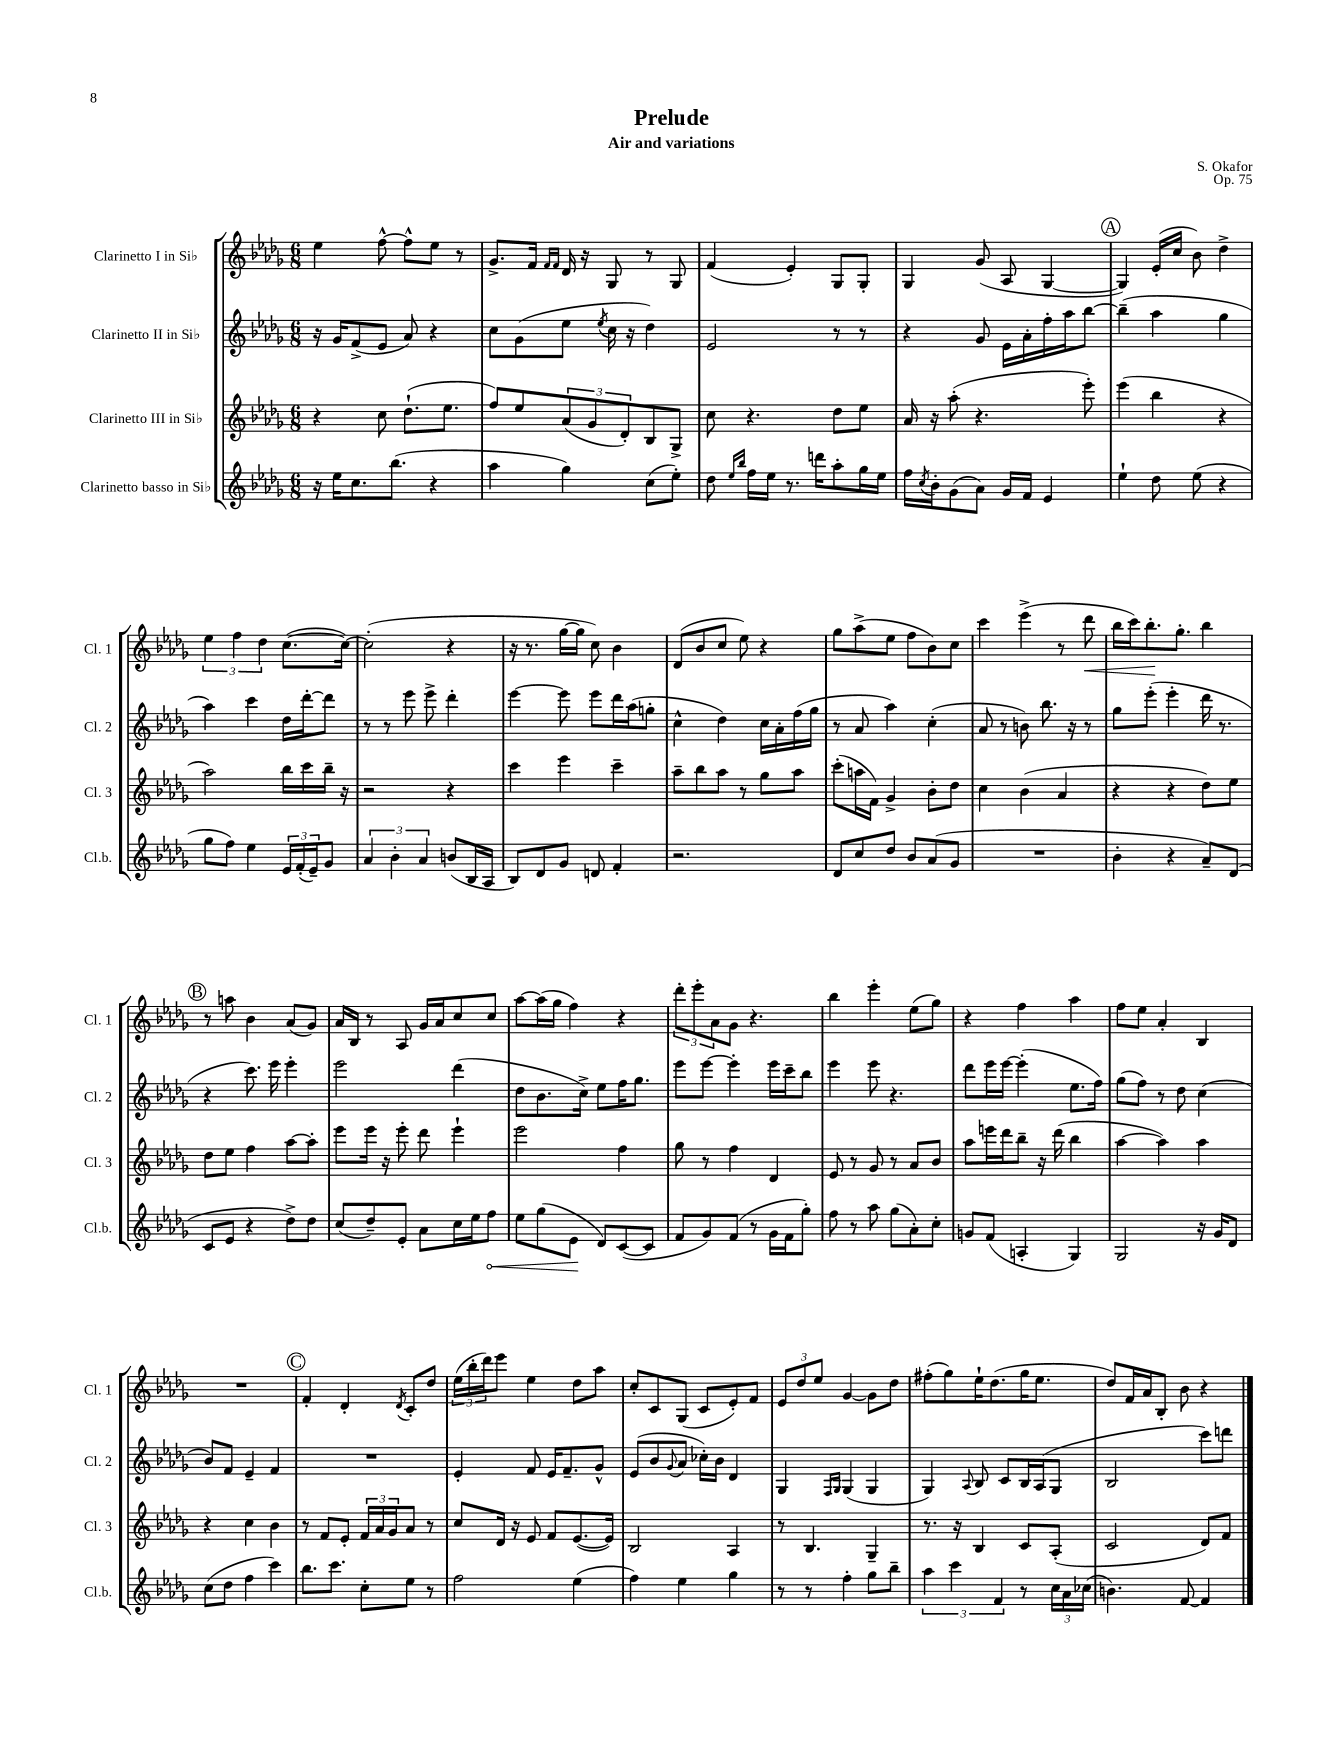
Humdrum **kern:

**kern	**dynam	**kern	**kern	**kern	**dynam
*part4	*part4	*part3	*part2	*part1	*part1
*staff4	*staff4	*staff3	*staff2	*staff1	*staff1
*I"Clarinetto basso in Si♭	*	*I"Clarinetto III in Si♭	*I"Clarinetto II in Si♭	*I"Clarinetto I in Si♭	*
*I'Cl.b.	*	*I'Cl. 3	*I'Cl. 2	*I'Cl. 1	*
*clefG2	*	*clefG2	*clefG2	*clefG2	*
*k[b-e-a-d-g-]	*	*k[b-e-a-d-g-]	*k[b-e-a-d-g-]	*k[b-e-a-d-g-]	*
*M6/8	*	*M6/8	*M6/8	*M6/8	*
=1	=1	=1	=1	=1	=1
16r	.	4r	16r	4ee-\	.
16ee-\KL	.	.	16g-/KL	.	.
8.cc\	.	.	(8f^/	.	.
.	.	8cc\	8e-/J	[8ff^^\	.
(8.bb-\J	.	.	.	.	.
.	.	(8.dd-`\L	8a-/)	8ff^^\L]	.
4r	.	.	4r	8ee-\J	.
.	.	8.ee-\J	.	.	.
.	.	.	.	8r	.
=2	=2	=2	=2	=2	=2
4aa-\	.	8ff/L)	8cc\L	8.g-^/L	.
.	.	8ee-/	(8g-\	.	.
.	.	.	.	16f/Jk	.
.	.	.	.	16qqf/LL	.
.	.	.	.	16qqf/JJ	.
4gg-\)	.	(12a-/	8ee-\J	16d-/	.
.	.	.	.	16r	.
.	.	12g-/	.	.	.
.	.	.	8qee-/	.	.
.	.	.	16cc\	8G-/	.
.	.	12d-'/)	.	.	.
.	.	.	16r	.	.
(8cc\L	.	8B-/	4dd-\)	8r	.
8ee-'\J)	.	8G-^/J	.	8G-/	.
=3	=3	=3	=3	=3	=3
8dd-\	.	8cc\	2e-/	(4f/	.
16qqee-/LL	.	.	.	.	.
16qqbb-/JJ	.	.	.	.	.
16ff\LL	.	4.r	.	.	.
16ee-\JJ	.	.	.	.	.
8.r	.	.	.	4e-'/)	.
16dddn\KL	.	.	.	.	.
8aa-'\	.	8dd-\L	8r	8G-/L	.
16gg-\L	.	8ee-\J	8r	8G-'/J	.
16ee-\JJ	.	.	.	.	.
=4	=4	=4	=4	=4	=4
16ff\LL	.	16a-/	4r	4G-/	.
8qcc/	.	.	.	.	.
16b-'\J	.	16r	.	.	.
(8g-\	.	(8aa-'\	.	.	.
8a-\J)	.	4.r	8g-/	(8g-/	.
16g-/LL	.	.	16e-\LL	8A-/	.
16f/JJ	.	.	16a-'\	.	.
4e-/	.	.	16ff'\	[4G-/	.
.	.	.	16aa-\J	.	.
.	.	8eee-'\)	[8bb-\J	.	.
!!LO:REH:place=s1:t=A
=5	=5	=5	=5	=5	=5
4ee-`\	.	(4eee-\	(4bb-~\]	4G-/])	.
8dd-\	.	4bb-\	4aa-\	(16e-'/LL	.
.	.	.	.	16cc/JJ	.
(8ee-\	.	.	.	8b-\)	.
4r	.	4r	4gg-\	4dd-^\	.
!!LO:LB:g=z
=6	=6	=6	=6	=6	=6
8gg-\L	.	2aa-\)	4aa-\)	6ee-\	.
8ff\J)	.	.	.	.	.
.	.	.	.	6ff\	.
4ee-\	.	.	4ccc\	.	.
.	.	.	.	6dd-\	.
24e-/LL	.	16bb-\LL	16dd-\LL	([8.cc\L	.
(24f'/	.	.	.	.	.
.	.	16ccc\	[16ddd-'\J	.	.
24e-~/J)	.	.	.	.	.
8g-/J	.	16bb-~\JJ	8ddd-\J]	.	.
.	.	16r	.	16cc\Jk_)	.
=7	=7	=7	=7	=7	=7
6a-/	.	2r	8r	(2cc'\]	.
.	.	.	8r	.	.
6b-'\	.	.	.	.	.
.	.	.	8eee-\	.	.
6a-/	.	.	.	.	.
.	.	.	8eee-^\	.	.
(8bn/L	.	4r	4ddd-'\	4r	.
16B-/L	.	.	.	.	.
16A-/JJ	.	.	.	.	.
=8	=8	=8	=8	=8	=8
8B-/L)	.	4ccc\	[4eee-\	16r	.
.	.	.	.	8.r	.
8d-/	.	.	.	.	.
8g-/J	.	4eee-\	8eee-\]	[16gg-\LL	.
.	.	.	.	16gg-\JJ]	.
8dn/	.	.	8eee-\L	8cc\)	.
4f'/	.	4ccc~\	16ddd-\L	4b-\	.
.	.	.	(16aa-\J	.	.
.	.	.	8ggn'\J	.	.
=9	=9	=9	=9	=9	=9
2.r	.	8aa-~\L	4cc^^\	(8d-/L	.
.	.	8bb-\	.	8b-/	.
.	.	8aa-\J	4dd-\)	8cc/J	.
.	.	8r	.	8ee-\)	.
.	.	8gg-\L	16cc\LL	4r	.
.	.	.	16a-'\	.	.
.	.	8aa-\J	(16ff\	.	.
.	.	.	16gg-\JJ	.	.
=10	=10	=10	=10	=10	=10
8d-/L	.	(8ccc'\L	8r	8gg-\L	.
8cc/	.	16aan\L	8a-/	(8aa-^\	.
.	.	16f\JJ)	.	.	.
8dd-/J	.	4g-^/	4aa-\)	8ee-\J	.
8b-/L	.	.	.	8ff\L	.
(8a-/	.	8b-'\L	(4cc'\	8b-\)	.
8g-/J	.	8dd-\J	.	8cc\J	.
=11	=11	=11	=11	=11	=11
2.r	.	4cc\	8a-/	4ccc\	.
.	.	.	8r	.	.
.	.	(4b-\	8bn\)	(4eee-^\	.
.	.	.	8.bb-\	.	.
.	.	4a-/	.	8r	.
.	.	.	16r	.	.
!	!	!	!	!	!LO:HP:b
.	.	.	8r	8ddd-\	<
=12	=12	=12	=12	=12	=12
4b-'\	.	4r	8gg-\L	16bb-\LL	.
.	.	.	.	16ccc\J)	.
.	.	.	(8eee-'\J	8.bb-'\	.
4r	.	4r	4eee-'\	.	.
.	.	.	.	8.gg-'\J	[
8a-~/L)	.	8dd-\L)	16ddd-\	4bb-\	.
.	.	.	8.r	.	.
(8d-/J	.	8ee-\J	.	.	.
!!LO:LB:g=z
!!LO:REH:place=s1:t=B
=13	=13	=13	=13	=13	=13
8c/L	.	8dd-\L	4r	8r	.
8e-/J	.	8ee-\J	.	8aan\	.
4r	.	4ff\	8.ccc\)	4b-\	.
.	.	.	16eee-\	.	.
8dd-^\L)	.	[8aa-\L	4eee-'\	(8a-/L	.
8dd-\J	.	8aa-'\J]	.	8g-/J)	.
=14	=14	=14	=14	=14	=14
(8cc/L	.	8eee-\L	2eee-\	16a-/LL	.
.	.	.	.	16B-/JJ	.
8dd-~/)	.	16eee-\Jk	.	8r	.
.	.	16r	.	.	.
8e-'/J	.	8eee-'\	.	8A-/	.
8a-\L	.	8ddd-\	.	16g-/LL	.
.	.	.	.	16a-/J	.
16cc\L	.	4eee-`\	(4ddd-\	8cc/	.
16ee-\J	.	.	.	.	.
!	!LO:HP:b	!	!	!	!
8ff\J	<	.	.	8cc/J	.
=15	=15	=15	=15	=15	=15
8ee-\L	.	2eee-\	8dd-\L	[8aa-\L	.
(8gg-\	.	.	8.b-\	(16aa-\L]	.
.	.	.	.	16gg-\JJ	.
8e-\J	.	.	.	4ff\)	.
.	.	.	16cc^\Jk)	.	.
8d-/L)	[	.	8ee-\L	.	.
([8c/	.	4ff\	16ff\K	4r	.
.	.	.	8.gg-\J	.	.
8c/J]	.	.	.	.	.
=16	=16	=16	=16	=16	=16
8f/L	.	8gg-\	8eee-\L	12ddd-'\L	.
.	.	.	.	12eee-'\	.
8g-/)	.	8r	[8eee-\J	.	.
.	.	.	.	12a-\	.
(8f/J	.	4ff\	4eee-'\]	8g-\J	.
8r	.	.	.	4.r	.
16g-\LL	.	4d-/	16eee-\LL	.	.
16f\J	.	.	16ccc~\J	.	.
8gg-'\J)	.	.	8bb-\J	.	.
=17	=17	=17	=17	=17	=17
8ff\	.	8e-/	4eee-\	4bb-\	.
8r	.	8r	.	.	.
8aa-\	.	8g-/	8eee-\	4eee-'\	.
(8gg-\L	.	8r	4.r	.	.
8a-'\)	.	8a-/L	.	(8ee-\L	.
8cc'\J	.	8b-/J	.	8gg-\J)	.
=18	=18	=18	=18	=18	=18
8gn/L	.	8aa-\L	8ddd-\L	4r	.
(8f/J	.	16eeen\L	16eee-\L	.	.
.	.	16ddd-\J	[16eee-\JJ	.	.
4An'/	.	8bb-~\J	(4eee-'\]	4ff\	.
.	.	16r	.	.	.
.	.	(16ddd-\	.	.	.
4G-/)	.	4bb-\	8.ee-\L	4aa-\	.
.	.	.	16ff\Jk)	.	.
=19	=19	=19	=19	=19	=19
2G-/	.	[4aa-\	(8gg-\L	8ff\L	.
.	.	.	8ff\J)	8ee-\J	.
.	.	4aa-\])	8r	4a-'/	.
.	.	.	8dd-\	.	.
16r	.	4aa-\	(4cc\	4B-/	.
16g-/KL	.	.	.	.	.
8d-/J	.	.	.	.	.
!!LO:LB:g=z
=20	=20	=20	=20	=20	=20
(8cc\L	.	4r	8b-/L)	2.r	.
8dd-\J	.	.	8f/J	.	.
4ff\	.	4cc\	4e-~/	.	.
4ccc\)	.	4b-\	4f/	.	.
!!LO:REH:place=s1:t=C
=21	=21	=21	=21	=21	=21
8.bb-\L	.	8r	2.r	4f'/	.
.	.	8f/L	.	.	.
8.ccc\J	.	.	.	.	.
.	.	8e-'/J	.	4d-'/	.
8cc'\L	.	24f/LL	.	.	.
.	.	24a-/	.	.	.
.	.	24g-/J	.	.	.
.	.	.	.	8qd-/	.
8ee-\J	.	8a-/J	.	8c'/L	.
8r	.	8r	.	8dd-/J	.
=22	=22	=22	=22	=22	=22
2ff\	.	8cc/L	4e-'/	(24ee-\LL	.
.	.	.	.	24bb-'\	.
.	.	.	.	24ddd-\J)	.
.	.	16d-/Jk	.	8eee-\J	.
.	.	16r	.	.	.
.	.	8e-/	8f/	4ee-\	.
.	.	8f/L	16e-/KL	.	.
.	.	.	8.f~/	.	.
(4ee-\	.	([8.e-/	.	8dd-\L	.
.	.	.	8g-^^/J	8aa-\J	.
.	.	16e-/Jk])	.	.	.
=23	=23	=23	=23	=23	=23
4ff\)	.	2B-/	(8e-/L	8cc'/L	.
.	.	.	8b-/	8c/	.
.	.	.	8qqg-/	.	.
4ee-\	.	.	8a-/J	(8G-/J	.
.	.	.	16cc-X'\LL)	8c/L	.
.	.	.	16b-\JJ	.	.
4gg-\	.	4A-/	4d-/	8e-'/)	.
.	.	.	.	8f/J	.
=24	=24	=24	=24	=24	=24
8r	.	8r	4G-/	12e-/L	.
.	.	.	.	12dd-/	.
8r	.	4.B-/	.	.	.
.	.	.	.	12ee-/J	.
.	.	.	16qqF/LL	.	.
.	.	.	16qqG-/JJ	.	.
4ff'\	.	.	(4G-/	[4g-/	.
8gg-\L	.	4G-~/	4G-/	8g-\L]	.
8bb-~\J	.	.	.	8dd-\J	.
=25	=25	=25	=25	=25	=25
6aa-\	.	8.r	4G-/)	(8ff#X'\L	.
.	.	.	.	8gg-\)	.
6ccc\	.	.	.	.	.
.	.	16r	.	.	.
.	.	.	8qqA-/	.	.
.	.	4B-/	8B-/	16ee-`\K	.
.	.	.	.	(8.dd-\	.
6f/	.	.	.	.	.
.	.	.	8c/L	.	.
8r	.	8c/L	16B-/L	16gg-\K	.
.	.	.	(16A-/J	8.ee-\J	.
24cc\LL	.	(8A-'/J	8G-/J	.	.
24a-\	.	.	.	.	.
(24cc-X\JJ	.	.	.	.	.
=26	=26	=26	=26	=26	=26
4.bn\)	.	2c/	2B-/	8dd-/L)	.
.	.	.	.	16f/L	.
.	.	.	.	16a-/J	.
.	.	.	.	8B-'/J	.
[8f/	.	.	.	8b-\	.
4f/]	.	8d-/L)	8ccc\L)	4r	.
.	.	8f/J	8dddn\J	.	.
==	==	==	==	==	==
*-	*-	*-	*-	*-	*-
